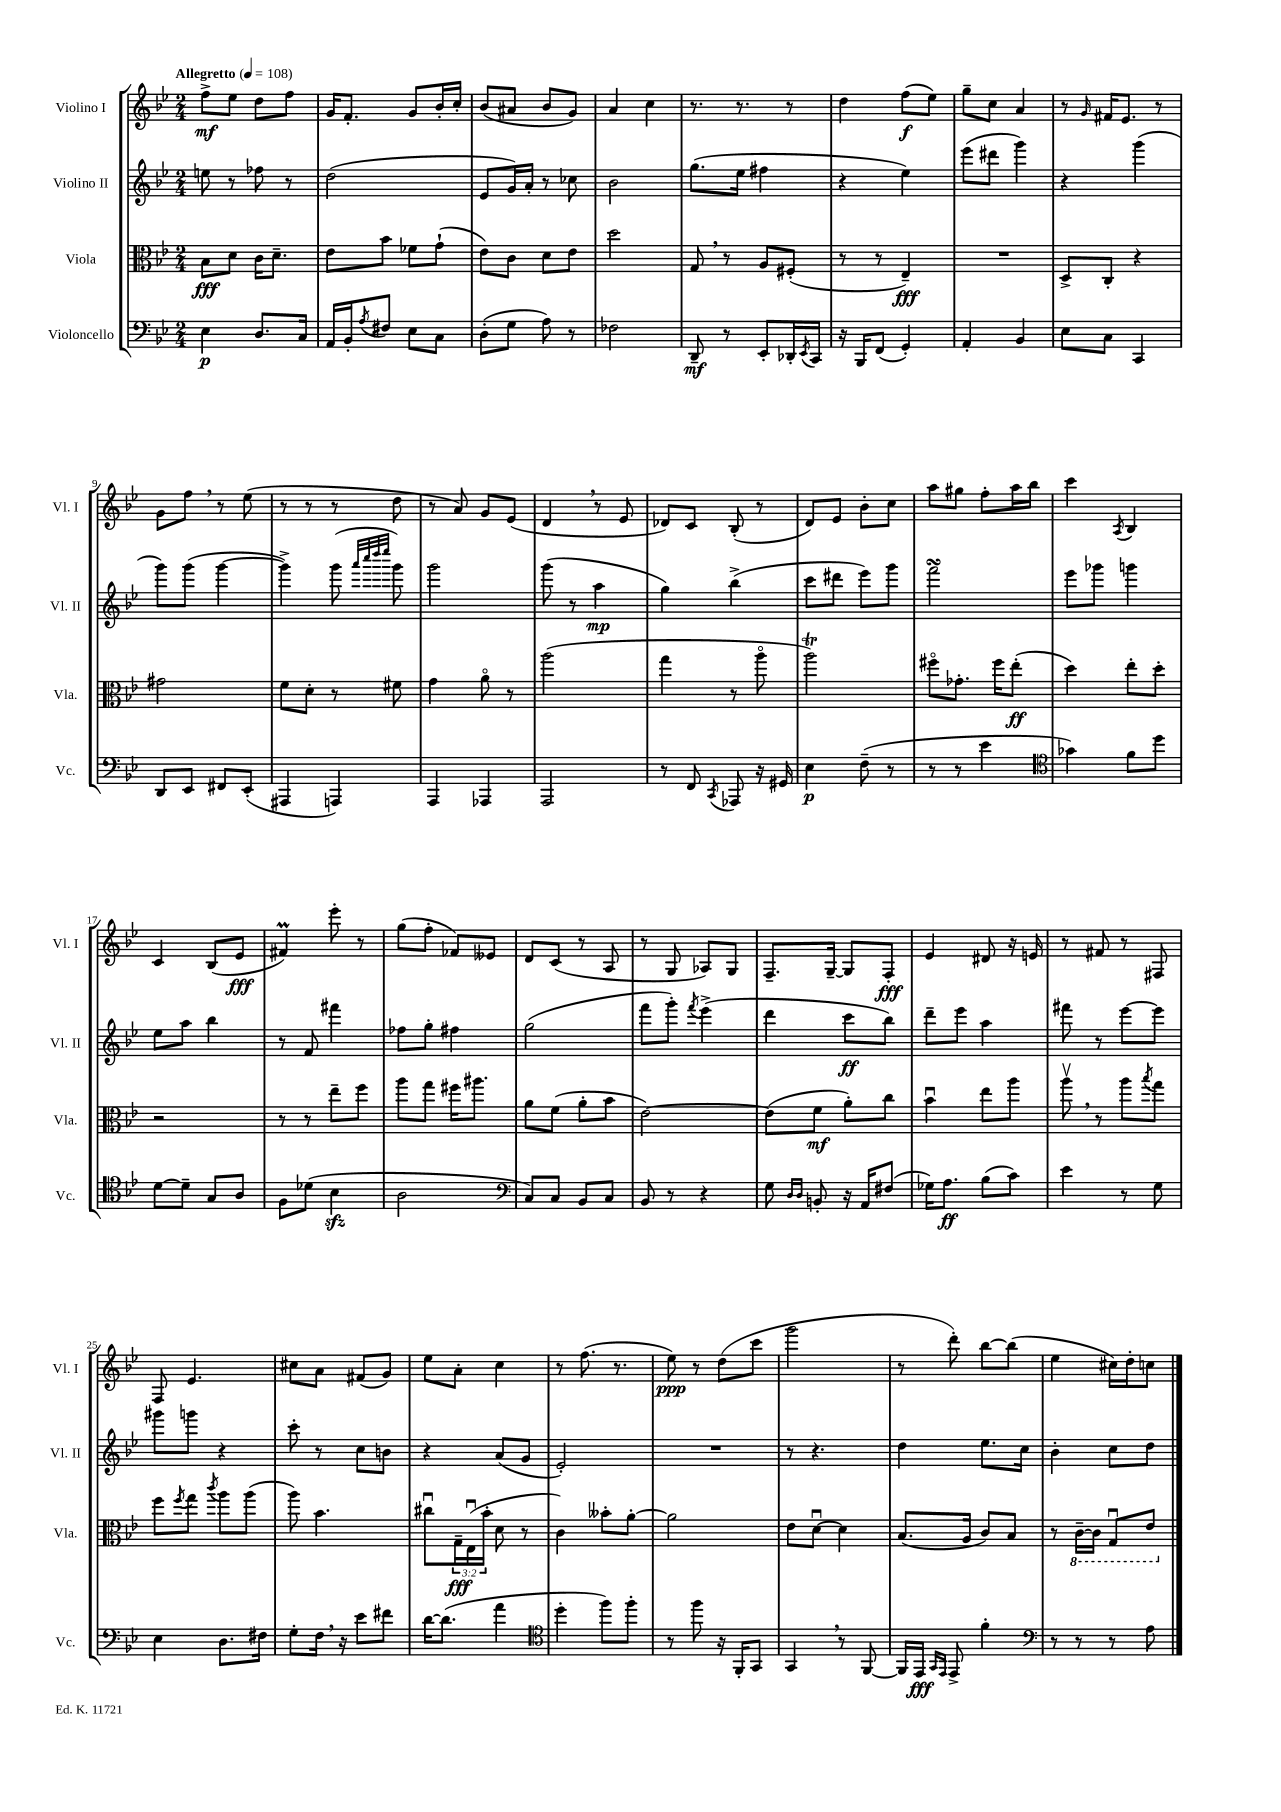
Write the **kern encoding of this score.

**kern	**dynam	**kern	**dynam	**kern	**dynam	**kern	**dynam
*part4	*part4	*part3	*part3	*part2	*part2	*part1	*part1
*staff4	*staff4	*staff3	*staff3	*staff2	*staff2	*staff1	*staff1
*I"Violoncello	*	*I"Viola	*	*I"Violino II	*	*I"Violino I	*
*I'Vc.	*	*I'Vla.	*	*I'Vl. II	*	*I'Vl. I	*
*clefF4	*	*clefC3	*	*clefG2	*	*clefG2	*
*k[b-e-]	*	*k[b-e-]	*	*k[b-e-]	*	*k[b-e-]	*
*M2/4	*	*M2/4	*	*M2/4	*	*M2/4	*
*MM108	*	*MM108	*	*MM108	*	*MM108	*
=1	=1	=1	=1	=1	=1	=1	=1
!	!	!	!	!	!	!LO:TX:a:B:t=Allegretto	!
4E-\	p	8B-\L	fff	8een\	.	8ff^\L	mf
.	.	8d\J	.	8r	.	8ee-\J	.
8.D/L	.	16c\KL	.	8ff-X\	.	8dd\L	.
.	.	8.d~\J	.	.	.	.	.
.	.	.	.	8r	.	8ff\J	.
16C/Jk	.	.	.	.	.	.	.
=2	=2	=2	=2	=2	=2	=2	=2
16AA/LL	.	8e-\L	.	(2dd\	.	16g/KL	.
16BB-'/J	.	.	.	.	.	8.f'/J	.
8qA/	.	.	.	.	.	.	.
8F#X/J	.	8b-\J	.	.	.	.	.
8E-\L	.	8f-X\L	.	.	.	8g/L	.
8C\J	.	(8g`\J	.	.	.	16b-'/L	.
.	.	.	.	.	.	16cc'/JJ	.
=3	=3	=3	=3	=3	=3	=3	=3
(8D'\L	.	8e-\L)	.	8e-/L	.	(8b-/L	.
8G\J	.	8c\J	.	16g/L)	.	8a#X/J	.
.	.	.	.	16a'/JJ	.	.	.
8A\)	.	8d\L	.	8r	.	8b-/L	.
8r	.	8e-\J	.	8cc-X\	.	8g/J)	.
=4	=4	=4	=4	=4	=4	=4	=4
2F-X\	.	2dd\	.	2b-\	.	4a/	.
.	.	.	.	.	.	4cc\	.
=5	=5	=5	=5	=5	=5	=5	=5
8DD~/	mf	8G,/	.	(8.gg\L	.	8.r	.
8r	.	8r	.	.	.	.	.
.	.	.	.	16ee-\Jk	.	8.r	.
8EE-'/L	.	8A/L	.	4ff#X\	.	.	.
16DD-X'/L	.	(8F#X'/J	.	.	.	8r	.
8qEE-/	.	.	.	.	.	.	.
16CC/JJ	.	.	.	.	.	.	.
=6	=6	=6	=6	=6	=6	=6	=6
16r	.	8r	.	4r	.	4dd\	.
16BBB-/KL	.	.	.	.	.	.	.
(8FF/J	.	8r	.	.	.	.	.
4GG'/)	.	4E-~/)	fff	4ee-\)	.	(8ff\L	f
.	.	.	.	.	.	8ee-\J)	.
=7	=7	=7	=7	=7	=7	=7	=7
4AA'/	.	2r	.	(8eee-\L	.	8gg~\L	.
.	.	.	.	8ddd#X\J	.	8cc\J	.
4BB-/	.	.	.	4ggg\)	.	4a/	.
=8	=8	=8	=8	=8	=8	=8	=8
8E-\L	.	8D^/L	.	4r	.	8r	.
.	.	.	.	.	.	16qqg/	.
8C\J	.	8C'/J	.	.	.	16f#X/KL	.
.	.	.	.	.	.	8.e-/J	.
4CC/	.	4r	.	(4ggg\	.	.	.
.	.	.	.	.	.	8r	.
!!LO:LB:g=z
=9	=9	=9	=9	=9	=9	=9	=9
8DD/L	.	2g#X\	.	8ggg\L)	.	8g\L	.
8EE-/J	.	.	.	(8ggg\J	.	8ff,\J	.
8FF#X/L	.	.	.	[4ggg\	.	8r	.
(8EE-'/J	.	.	.	.	.	(8ee-\	.
=10	=10	=10	=10	=10	=10	=10	=10
4AAA#X/	.	8f\L	.	4ggg^\])	.	8r	.
.	.	8d'\J	.	.	.	8r	.
4AAAn/)	.	8r	.	(8ggg\	.	8r	.
.	.	.	.	32qqaaa/LLL	.	.	.
.	.	.	.	32qqcccc/	.	.	.
.	.	.	.	32qqdddd/	.	.	.
.	.	.	.	32qqeeee-/JJJ	.	.	.
.	.	8f#X\	.	8ggg\)	.	8dd\	.
=11	=11	=11	=11	=11	=11	=11	=11
4AAA/	.	4g\	.	2ggg\	.	8r	.
.	.	.	.	.	.	8a/)	.
4AAA-X/	.	8a\	.	.	.	8g/L	.
.	.	8r	.	.	.	(8e-/J	.
=12	=12	=12	=12	=12	=12	=12	=12
2AAA/	.	(2aa\	.	(8ggg\	.	4d,/	.
.	.	.	.	8r	.	.	.
.	.	.	.	4aa\	mp	8r	.
.	.	.	.	.	.	8e-/	.
=13	=13	=13	=13	=13	=13	=13	=13
8r	.	4gg\	.	4gg\)	.	8d-X/L)	.
8FF/	.	.	.	.	.	8c/J	.
8qCC/	.	.	.	.	.	.	.
8AAA-X/	.	8r	.	(4bb-^\	.	(8B-'/	.
16r	.	8aa\	.	.	.	8r	.
16GG#X/	.	.	.	.	.	.	.
=14	=14	=14	=14	=14	=14	=14	=14
4E-\	p	2aat\)	.	8ccc\L	.	8d/L)	.
.	.	.	.	8ddd#X\J	.	8e-/J	.
(8F~\	.	.	.	8eee-\L)	.	8b-'\L	.
8r	.	.	.	8ggg\J	.	8cc\J	.
=15	=15	=15	=15	=15	=15	=15	=15
8r	.	8ff#X\L	.	2fffsSSS\	.	8aa\L	.
8r	.	8.g-X'\J	.	.	.	8gg#X\J	.
4e-\	.	.	.	.	.	8ff'\L	.
.	.	16ff#\KL	.	.	.	.	.
.	.	(8ee-'\J	ff	.	.	16aa\L	.
.	.	.	.	.	.	16bb-\JJ	.
=16	=16	=16	=16	=16	=16	=16	=16
*clefC4	*	*	*	*	*	*	*
4g-X\)	.	4dd\)	.	8eee-\L	.	4ccc\	.
.	.	.	.	8ggg-X\J	.	.	.
.	.	.	.	.	.	8qA/	.
8f\L	.	8ee-'\L	.	4gggn\	.	4B-/	.
8dd\J	.	8dd'\J	.	.	.	.	.
!!LO:LB:g=z
=17	=17	=17	=17	=17	=17	=17	=17
[8d\L	.	2r	.	8ee-\L	.	4c/	.
8d~\J]	.	.	.	8aa\J	.	.	.
8G/L	.	.	.	4bb-\	.	(8B-/L	.
8A/J	.	.	.	.	.	8e-/J	fff
=18	=18	=18	=18	=18	=18	=18	=18
8F\L	.	8r	.	8r	.	4f#Xm/)	.
(8d-X\J	.	8r	.	8f/	.	.	.
4B-zz\	.	8ee-~\L	.	4fff#X\	.	8eee-'\	.
.	.	8ff\J	.	.	.	8r	.
=19	=19	=19	=19	=19	=19	=19	=19
2A\	.	8aa\L	.	8ff-X\L	.	(8gg\L	.
.	.	8gg\J	.	8gg'\J	.	8ff'\J	.
.	.	16ff#X\KL	.	4ff#X\	.	8f-X/L)	.
.	.	8.aa#X\J	.	.	.	.	.
.	.	.	.	.	.	8e--X/J	.
=20	=20	=20	=20	=20	=20	=20	=20
*clefF4	*	*	*	*	*	*	*
8C/L)	.	8a\L	.	(2gg\	.	8d/L	.
8C/J	.	(8f\J	.	.	.	(8c/J	.
8BB-/L	.	8a'\L	.	.	.	8r	.
8C/J	.	8b-\J	.	.	.	8A/	.
=21	=21	=21	=21	=21	=21	=21	=21
8BB-/	.	[2e-\)	.	8fff\L	.	8r	.
8r	.	.	.	8ggg'\J)	.	8G/	.
.	.	.	.	8qfff/	.	.	.
4r	.	.	.	(4eee-^\	.	8A-X/L)	.
.	.	.	.	.	.	8G/J	.
=22	=22	=22	=22	=22	=22	=22	=22
8G\	.	(8e-\L]	.	4ddd\	.	8.F~/L	.
16qqD/LL	.	.	.	.	.	.	.
16qqD/JJ	.	.	.	.	.	.	.
8BBn'/	.	8f\J	mf	.	.	.	.
.	.	.	.	.	.	[16G~/Jk	.
16r	.	8a'\L)	.	8ccc\L	ff	8G/L]	.
16AA/KL	.	.	.	.	.	.	.
(8F#X/J	.	8cc\J	.	8bb-\J)	.	8F'/J	fff
=23	=23	=23	=23	=23	=23	=23	=23
16G-X\KL)	.	4b-u\	.	8ddd~\L	.	4e-/	.
8.A\J	ff	.	.	.	.	.	.
.	.	.	.	8eee-\J	.	.	.
(8B-\L	.	8ee-\L	.	4aa\	.	8d#X/	.
8c\J)	.	8aa\J	.	.	.	16r	.
.	.	.	.	.	.	16en/	.
=24	=24	=24	=24	=24	=24	=24	=24
4e-\	.	8aav,\	.	8fff#X\	.	8r	.
.	.	8r	.	8r	.	8f#X/	.
8r	.	8aa\L	.	[8eee-\L	.	8r	.
.	.	8qbb-/	.	.	.	.	.
8G\	.	8gg\J	.	8eee-\J]	.	8F#X/	.
!!LO:LB:g=z
=25	=25	=25	=25	=25	=25	=25	=25
4E-\	.	8ff\L	.	8ggg#X\L	.	8F/	.
.	.	8qff/	.	.	.	.	.
.	.	8gg\J	.	8gggn\J	.	4.e-/	.
.	.	8qccc/	.	.	.	.	.
8.D\L	.	8aa\L	.	4r	.	.	.
.	.	(8aa\J	.	.	.	.	.
16F#X\Jk	.	.	.	.	.	.	.
=26	=26	=26	=26	=26	=26	=26	=26
8G'\L	.	8aa\)	.	8ccc'\	.	8cc#X\L	.
16F,\Jk	.	4.b-\	.	8r	.	8a\J	.
16r	.	.	.	.	.	.	.
8e-\L	.	.	.	8cc\L	.	(8f#X/L	.
8f#X\J	.	.	.	8bn\J	.	8g/J)	.
=27	=27	=27	=27	=27	=27	=27	=27
[16d\KL	.	8cc#Xu\L	.	4r	.	8ee-\L	.
(8.d\J]	.	.	.	.	.	.	.
.	.	24G~\L	fff	.	.	8a'\J	.
.	.	(24E-u\	.	.	.	.	.
.	.	24b-'\JJ	.	.	.	.	.
4a\	.	8d\	.	(8a/L	.	4cc\	.
.	.	8r	.	8g/J	.	.	.
=28	=28	=28	=28	=28	=28	=28	=28
*clefC4	*	*	*	*	*	*	*
4dd'\	.	4c\)	.	2e-'/)	.	8r	.
.	.	.	.	.	.	(8.ff\	.
8ff\L)	.	8b--X'\L	.	.	.	.	.
.	.	.	.	.	.	8.r	.
8ff'\J	.	[8a'\J	.	.	.	.	.
=29	=29	=29	=29	=29	=29	=29	=29
8r	.	2a\]	.	2r	.	8ee-\)	ppp
8ff\	.	.	.	.	.	8r	.
16r	.	.	.	.	.	(8dd\L	.
16FF'/KL	.	.	.	.	.	.	.
8GG/J	.	.	.	.	.	8ccc\J	.
=30	=30	=30	=30	=30	=30	=30	=30
4GG,/	.	8e-\L	.	8r	.	2ggg\	.
.	.	[8du\J	.	4.r	.	.	.
8r	.	4d\]	.	.	.	.	.
[8FF/	.	.	.	.	.	.	.
=31	=31	=31	=31	=31	=31	=31	=31
16FF/LL]	.	(8.B-/L	.	4dd\	.	8r	.
16EE-/JJ	fff	.	.	.	.	.	.
16qqGG/LL	.	.	.	.	.	.	.
16qqEE-/JJ	.	.	.	.	.	.	.
8EE-^/	.	.	.	.	.	8ddd'\)	.
.	.	16A/Jk	.	.	.	.	.
4f'\	.	8c/L)	.	8.ee-\L	.	[8bb-\L	.
.	.	8B-/J	.	.	.	(8bb-\J]	.
.	.	.	.	16cc\Jk	.	.	.
=32	=32	=32	=32	=32	=32	=32	=32
*clefF4	*	*	*	*	*	*	*
8r	.	8r	.	4b-'\	.	4ee-\	.
*	*	*8ba	*	*	*	*	*
8r	.	[16C~\LL	.	.	.	.	.
.	.	16C\JJ]	.	.	.	.	.
8r	.	8GGu/L	.	8cc\L	.	16cc#X\LL)	.
.	.	.	.	.	.	16dd'\J	.
8A\	.	8E-/J	.	8dd\J	.	8ccn\J	.
*	*	*X8ba	*	*	*	*	*
==	==	==	==	==	==	==	==
*-	*-	*-	*-	*-	*-	*-	*-
